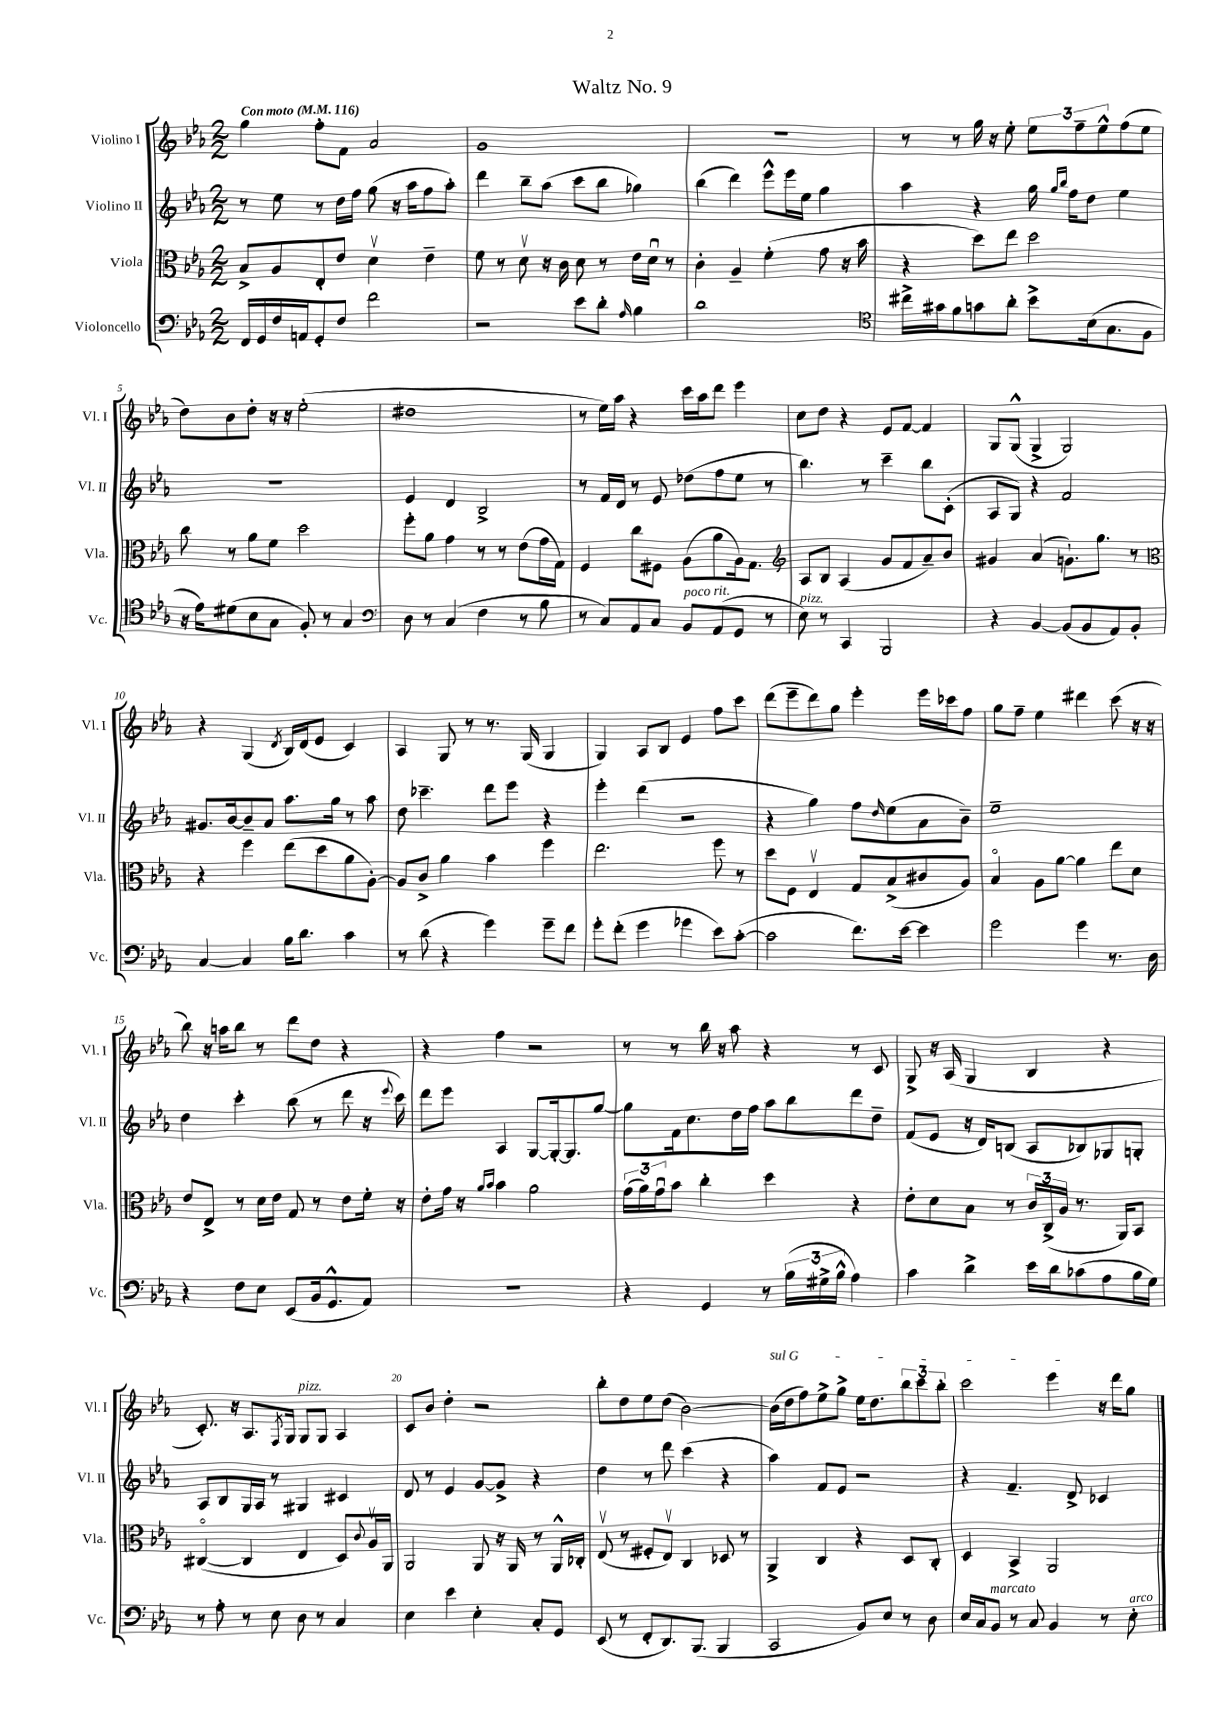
\header { title = "Waltz No. 9" }
<<
\new StaffGroup <<
\new Staff = "s0" \with { instrumentName = "Violino I" shortInstrumentName = "Vl. I" } {
    \clef treble \key ees \major \numericTimeSignature \time 2/2 \tempo "Con moto" 4 = 116
    g''4 f''8-. f'8 aes'2 |
    g'1 |
    r1 |
    r8 r8 g''16 r16 ees''8-. \tuplet 3/2 { ees''8 f''8-- ees''8-^ } f''8( ees''8 |
    d''8) bes'8 d''8-. r16 r16 ees''2-.( |
    dis''1 |
    r8 ees''16) aes''16 r4 c'''16 aes''16 d'''8 ees'''4 |
    c''8 d''8 r4 ees'8 f'8~ f'4 |
    g8 g8-^( g4-> g2) |
    r4 g4( \acciaccatura { d'8 } bes16) d'16( ees'8 c'4) |
    aes4 g8 r8 r8. g16( g4 |
    g4) aes8 bes8 ees'4 f''8 c'''8 |
    d'''8( ees'''8-- d'''8) g''8 ees'''4-. ees'''16 ces'''16 f''8 |
    g''8 f''8-- ees''4 dis'''4 c'''8( r16 r16 |
    bes''8) r16 a''16 bes''8 r8 d'''8 d''8 r4 |
    r4 f''4 r2 |
    r8 r8 bes''16 r16 aes''8 r4 r8 c'8 |
    g8-> r16 aes16( g4 bes4 r4 |
    c'8.-.) r16 aes8. \acciaccatura { f8 } g16 g8^\markup { \italic "pizz." } g8 aes4 |
    c'8 bes'8 d''4-. r2 |
    bes''8-. d''8 ees''8 d''8( bes'2~) |
    \once \override TextSpanner.bound-details.left.text = \markup { \italic "sul G" } bes'16\startTextSpan( d''16 f''8) ees''8-> g''8-> ees''16 d''8. \tuplet 3/2 { bes''8 c'''8 bes''8-. } |
    c'''2 ees'''4\stopTextSpan r16 d'''16 g''8 \bar "|." |
}
\new Staff = "s1" \with { instrumentName = "Violino II" shortInstrumentName = "Vl. II" } {
    \clef treble \key ees \major \numericTimeSignature \time 2/2
    r8 ees''8 r8 d''16 f''16 g''8( r16 aes''16 f''8 aes''8-.) |
    d'''4 bes''8-- aes''8( c'''8 bes''8 ges''4) |
    bes''4( d'''4) ees'''8-^ ees'''16 ees''16 g''4 |
    aes''4 r4 g''16 \grace { g''16 bes''16 } f''16 d''8 ees''4 |
    R1 |
    ees'4 d'4 bes2-> |
    r8 f'16 d'16 r8 ees'8 des''8( f''8 ees''8 r8 |
    bes''4.) r8 c'''4-- bes''8 c'8-.( |
    aes8 g8) r4 f'2 |
    gis'8. bes'16~ bes'8-- aes'8 aes''8. g''16 r8 aes''8 |
    d''8 ces'''4.-- d'''8 ees'''8 r4 |
    ees'''4-. d'''4( r2 |
    r4 g''4) f''8 \grace { d''16 } ees''8( aes'8 bes'8--) |
    ees''1-- |
    d''4 c'''4-. bes''8( r8 d'''8 r16 \appoggiatura { ees'''8 } c'''16) |
    d'''8 ees'''8 aes4 g8~ g16~-. g8. g''8~ |
    g''8 f'16 c''8. d''16 f''16 aes''8 bes''8 d'''8 d''8-- |
    f'8( ees'8 r16 d'16) b8( aes8 bes8) ges8 g8-. |
    aes8 bes8 g16 aes16 r8 gis4 cis'4 |
    d'8 r8 ees'4 g'8~ g'8-> r4 |
    d''4 r8 d'''8 c'''4( r4 |
    aes''4) f'8 ees'8 r2 |
    r4 f'4.-- d'8-> ces'4 \bar "|." |
}
\new Staff = "s2" \with { instrumentName = "Viola" shortInstrumentName = "Vla." } {
    \clef alto \key ees \major \numericTimeSignature \time 2/2
    bes8-> aes8 ees8-. ees'8 d'4\upbow ees'4-- |
    f'8 r8 d'8\upbow r16 c'16 d'8 r8 ees'16 d'16\downbow r8 |
    c'4-. aes4-- f'4-.( g'8 r16 bes'16 |
    r4 d''8) ees''8 d''2 |
    c''8 r8 aes'8 f'8 d''2 |
    f''8-. aes'8 g'4 r8 r8 ees'8( g'16 g16) |
    f4 c''8 fis8 aes8( aes'8 aes16) g8. |
    \clef treble aes8 bes8 aes4( g'8 f'8 aes'8--) bes'8 |
    gis'4 aes'4( g'8.-!) g''8. r8 |
    \clef alto r4 f''4 ees''8( d''8 aes'8 aes8~-.) |
    aes8 c'8-> aes'4 bes'4 f''4 |
    ees''2. f''8 r8 |
    d''8 f8 ees4\upbow g8 bes8->( cis'8 aes8) |
    bes4\flageolet aes8 aes'8~ aes'4 ees''8 d'8 |
    ees'8 ees8-> r8 d'16 ees'16 g8 r8 ees'8 f'16-. r16 |
    ees'8-. g'16 r16 \grace { aes'16 bes'16 } bes'4 aes'2 |
    \tuplet 3/2 { g'16( aes'16) g'16\downbow } bes'8 c''4-. d''4 r4 |
    ees'8-. d'8 bes8 r8 \tuplet 3/2 { c'16 c16->( aes16 } r8. aes,16) bes,8 |
    cis4~\flageolet( cis4 ees4 d8) \appoggiatura { c'8 } aes16\upbow aes,16 |
    aes,2 aes,8 r16 aes,16 r8 aes,16-^ ces16-. |
    ees8\upbow( r8 fis8-. ees8\upbow) c4 des8 r8 |
    aes,4-> c4 r4 d8 c8-. |
    d4 bes,4-> aes,2 \bar "|." |
}
\new Staff = "s3" \with { instrumentName = "Violoncello" shortInstrumentName = "Vc." } {
    \clef bass \key ees \major \numericTimeSignature \time 2/2
    f,16 g,16 f16 a,16 g,8-. f8 f'2 |
    r2 ees'8 d'8-. \grace { aes16 } bes4 |
    d'1 |
    \clef tenor cis''16-> gis'16 f'8 g'8 aes'8-. bes'8-> bes16( g8. f8 |
    r16 ees'16) dis'8( bes8 g8 f8-.) r8 g4 |
    \clef bass d8 r8 c4( f4 r8 bes8 |
    r8 c8) aes,8 c8 bes,8^\markup { \italic "poco rit." } aes,8( g,8 r8 |
    ees8^\markup { \italic "pizz." }) r8 c,4 bes,,2 |
    r4 bes,4~ bes,8( bes,8 aes,8) bes,8-. |
    c4~ c4 bes16 d'8. c'4 |
    r8 d'8( r4 g'4) g'8-- f'8 |
    g'8-. f'8-.( g'4 ges'4 ees'8) c'8~-.( |
    c'2 f'8.) ees'16~ ees'4 |
    g'2 g'4 r8. d16 |
    r4 f8 ees8 ees,8( bes,16 g,8.-^ aes,8) |
    r1 |
    r4 g,4 r8 \tuplet 3/2 { bes16( gis16-> bes16-^ } aes4) |
    c'4 d'4-> ees'16 d'16 ces'8( aes8 bes16 g16) |
    r8 aes8-. r8 ees8 d8 r8 c4 |
    ees4 ees'4 ees4-. c8-. g,8 |
    ees,8( r8 f,8-. d,8.) bes,,8.( bes,,4 |
    c,2 bes,8) ees8 r8 d8 |
    ees16 c16 bes,8^\markup { \italic "marcato" } r8 c8 bes,4 r8 ees8-.^\markup { \italic "arco" } \bar "|." |
}
>>
>>
\layout { \context { \Score \override BarNumber.break-visibility = ##(#f #t #t) barNumberVisibility = #(every-nth-bar-number-visible 5) } }
